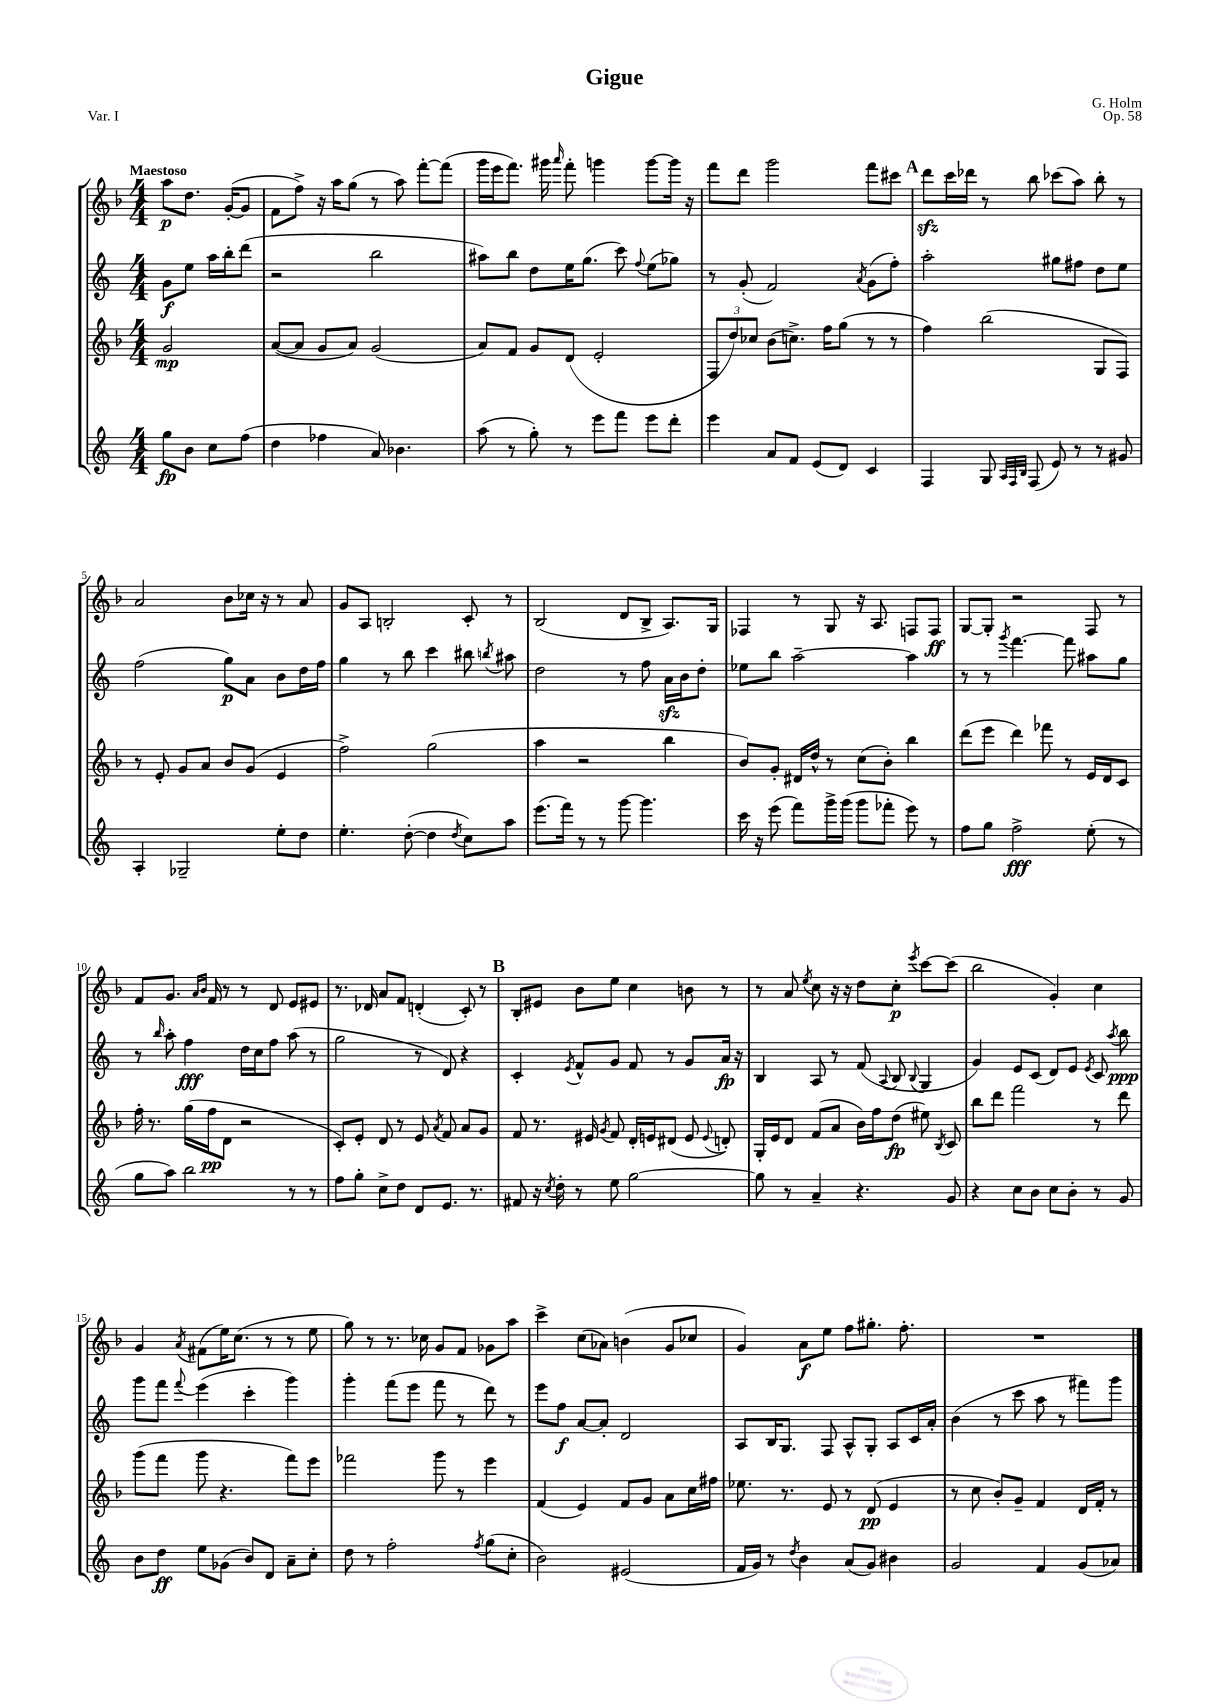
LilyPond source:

\header { title = "Gigue" composer = "G. Holm" opus = "Op. 58" piece = "Var. I" }
<<
\new StaffGroup <<
\new Staff = "s0" {
    \clef treble \key f \major \numericTimeSignature \time 4/4 \partial 2 \tempo "Maestoso"
    \autoBeamOff a''8[\p d''8.] g'16[~-.( g'8] |
    f'8[ f''8]->) r16 a''16[ g''8]( r8 a''8) f'''8[~-. f'''8]( |
    g'''16[ e'''16 f'''8.]) gis'''16 \grace { a'''16 } f'''8-. g'''4 g'''8[~ g'''16] r16 |
    f'''8[ d'''8] g'''2 f'''8[ cis'''8] |
    \mark \markup { \bold "A" } d'''8[\sfz c'''16 des'''16] r8 bes''8 ces'''8[( a''8]) bes''8-. r8 |
    a'2 bes'8[ ces''16] r16 r8 a'8 |
    g'8[ a8] b2-. c'8-. r8 |
    bes2( d'8[ bes8]-> a8.[) g16] |
    fes4 r8 g8 r16 a8. f8[ f8]\ff |
    g8[~ g8]-. r2 f8 r8 |
    f'8[ g'8.] \grace { a'16[ bes'16] } f'16 r8 r8 d'8 e'8[ eis'8] |
    r8. des'16 a'8[ f'8] d'4-.( c'8-.) r8 |
    \mark \markup { \bold "B" } bes8[-. eis'8] bes'8[ e''8] c''4 b'8 r8 |
    r8 a'8 \acciaccatura { e''8 } c''8 r16 r16 d''8[ c''8]-.\p \acciaccatura { e'''8 } c'''8[~ c'''8]( |
    bes''2 g'4-.) c''4 |
    g'4 \acciaccatura { a'8 } fis'8[( e''16) c''8.]( r8 r8 e''8 |
    g''8) r8 r8. ces''16 g'8[ f'8] ges'8[ a''8] |
    c'''4-> c''8[( aes'8]) b'4( g'8[ ces''8] |
    g'4) a'8[\f e''8] f''8[ gis''8.]-. f''8.-. |
    R1 \bar "|." |
}
\new Staff = "s1" {
    \clef treble \key c \major \numericTimeSignature \time 4/4 \partial 2
    \autoBeamOff g'8[\f e''8] a''16[ b''16-. d'''8]( |
    r2 b''2 |
    ais''8[) b''8] d''8[ e''16 g''8.]( c'''8) \appoggiatura { f''8 } e''8[( ges''8]) |
    r8 g'8-.( f'2) \acciaccatura { a'8 } g'8[( f''8]-.) |
    \mark \markup { \bold "A" } a''2-. gis''8[ fis''8] d''8[ e''8] |
    f''2( g''8[\p) a'8] b'8[ d''16 f''16] |
    g''4 r8 b''8 c'''4 bis''8 \acciaccatura { b''8 } ais''8 |
    d''2 r8 f''8 a'16[\sfz b'16 d''8]-. |
    ees''8[ b''8] a''2~-- a''4 |
    r8 r8 \acciaccatura { g'''8 } f'''4.~ f'''8 ais''8[ g''8] |
    r8 \grace { b''16 } a''8-. f''4\fff d''16[ c''16 f''8] a''8( r8 |
    g''2 r8 d'8) r4 |
    \mark \markup { \bold "B" } c'4-. \acciaccatura { e'8 } f'8[-^ g'8] f'8 r8 g'8[ a'16]\fp r16 |
    b4 a8 r8 f'8( \appoggiatura { a8 } b8 \appoggiatura { b8 } g4 |
    g'4) e'8[ c'8]( d'8[) e'8] \acciaccatura { e'8 } c'8 \acciaccatura { a''8 } b''8\ppp |
    g'''8[ f'''8] \appoggiatura { f'''8 } e'''4( c'''4-. g'''4) |
    g'''4-. f'''8[( e'''8] f'''8 r8 d'''8) r8 |
    e'''8[ f''8]\f a'8[~ a'8]-. d'2 |
    a8[ b16 g8.] f8 a8[-^ g8]-. a8[ c'16 a'16]-. |
    b'4( r8 c'''8 a''8 r8 fis'''8[) g'''8] \bar "|." |
}
\new Staff = "s2" {
    \clef treble \key f \major \numericTimeSignature \time 4/4 \partial 2
    \autoBeamOff g'2\mp |
    a'8[~( a'8] g'8[ a'8]) g'2( |
    a'8[) f'8] g'8[ d'8]( e'2-. |
    \tuplet 3/2 { f8[ d''8) ces''8] } bes'8[( c''8.]->) f''16[ g''8]( r8 r8 |
    \mark \markup { \bold "A" } f''4) bes''2( g8[ f8]) |
    r8 e'8-. g'8[ a'8] bes'8[ g'8]( e'4 |
    f''2->) g''2( |
    a''4 r2 bes''4 |
    bes'8[) g'8]-. dis'16[ d''16]-^ r8 c''8[( bes'8]-.) bes''4 |
    d'''8[( e'''8] d'''4) fes'''8 r8 e'16[ d'16 c'8] |
    f''16-. r8. g''16[( f''16\pp d'8] r2 |
    c'8[-.) e'8]-. d'8 r8 e'8 \acciaccatura { a'8 } f'8 a'8[ g'8] |
    \mark \markup { \bold "B" } f'8 r8. eis'16 \acciaccatura { g'8 } f'8 d'16[-. e'16 dis'8]( e'8 \appoggiatura { e'8 } d'8-.) |
    g16[-. e'16 d'8] f'8[( a'8] bes'16[) f''16 d''8]\fp( eis''8) \acciaccatura { bes8 } c'8 |
    bes''8[ d'''8] f'''2 r8 d'''8 |
    g'''8[( f'''8] g'''8 r4. f'''8[) e'''8] |
    fes'''2 g'''8 r8 e'''4 |
    f'4( e'4) f'8[ g'8] a'8[ c''16 fis''16] |
    ees''8. r8. e'8 r8 d'8\pp( e'4 |
    r8 c''8 bes'8[-.) g'8]-- f'4 d'16[ f'16]-. r8 \bar "|." |
}
\new Staff = "s3" {
    \clef treble \key c \major \numericTimeSignature \time 4/4 \partial 2
    \autoBeamOff g''8[\fp b'8] c''8[ f''8]( |
    d''4 fes''4 a'8) bes'4. |
    a''8( r8 g''8-.) r8 e'''8[ f'''8] e'''8[ d'''8]-. |
    e'''4 a'8[ f'8] e'8[( d'8]) c'4 |
    \mark \markup { \bold "A" } f4 g8 \grace { a32[ f32 b32] } f8( e'8) r8 r8 gis'8 |
    a4-. ges2-- e''8[-. d''8] |
    e''4.-. d''8~-.( d''4 \acciaccatura { d''8 } c''8[) a''8] |
    e'''8.[( f'''16]) r8 r8 g'''8~ g'''4. |
    c'''16 r16 e'''8( f'''8[) g'''16-> g'''16]( g'''8[ fes'''8]-. e'''8) r8 |
    f''8[ g''8] f''2->\fff e''8-.( r8 |
    g''8[ a''8]) b''2 r8 r8 |
    f''8[ g''8]-. c''8[-> d''8] d'8[ e'8.] r8. |
    \mark \markup { \bold "B" } fis'8 r16 \acciaccatura { c''8 } d''16-. r8 e''8 g''2~ |
    g''8 r8 a'4-- r4. g'8 |
    r4 c''8[ b'8] c''8[ b'8]-. r8 g'8 |
    b'8[ d''8]\ff e''8[ ges'8]( b'8[) d'8] a'8[-- c''8]-. |
    d''8 r8 f''2-. \acciaccatura { f''8 } g''8[( c''8]-. |
    b'2) eis'2( |
    f'16[ g'16]) r8 \acciaccatura { d''8 } b'4 a'8[( g'8]) bis'4 |
    g'2 f'4 g'8[( aes'8]) \bar "|." |
}
>>
>>
